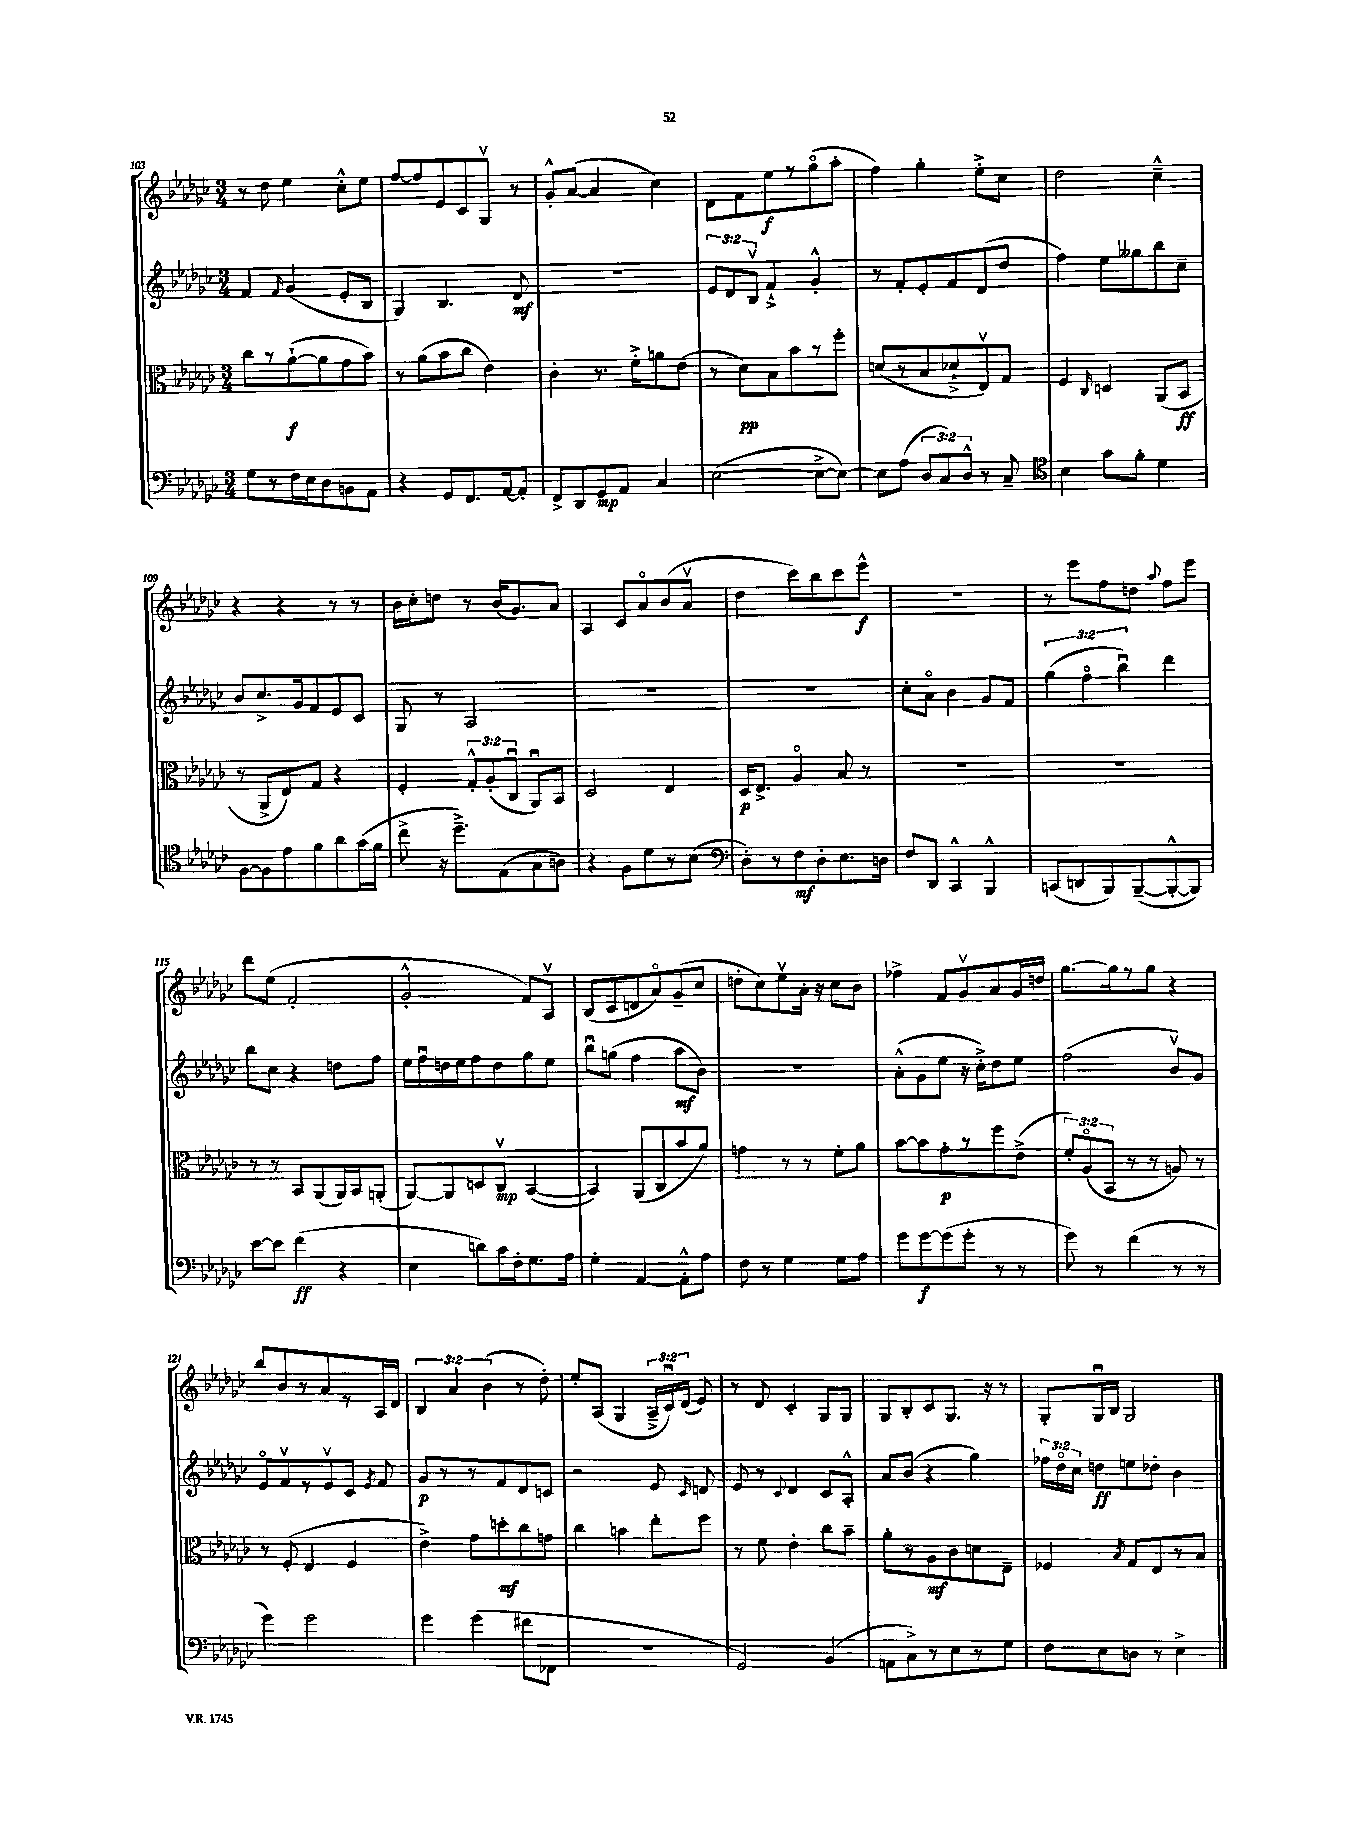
<<
\new StaffGroup <<
\new Staff = "s0" {
    \clef treble \key ges \major \numericTimeSignature \time 3/4 \override Staff.TupletNumber.text = #tuplet-number::calc-fraction-text
    \autoBeamOff r8 des''8 ees''4 ces''8[-.-^ ees''8] |
    f''8[~ f''8 ees'8 ces'8 ges8]\upbow r8 |
    ges'8[-.-^ aes'8]~( aes'4 ces''4) |
    des'8[ f'8 ees''8\f r8 ges''8\flageolet( aes''8]-. |
    f''4) ges''4-. ees''8[-.-> ces''8] |
    des''2 ces''4---^ |
    r4 r4 r8 r8 |
    bes'16[ ces''16-. d''8] r8 bes'16[( ges'8.) aes'8] |
    aes4 ces'8[ aes'8\flageolet bes'8( aes'8]\upbow |
    des''4 ces'''8[) bes''8 ces'''8 ees'''8]-^\f |
    R2. |
    r8 ees'''8[ f''8 d''8] \appoggiatura { aes''8 } f''8[ ees'''8] |
    des'''8[ ees''8]( f'2-. |
    ges'2-.-^ f'8[) aes8]\upbow |
    bes8[( ces'8 d'8 aes'8\flageolet) ges'8--( ces''8] |
    d''8[-. ces''8) ees''8\upbow aes'16]-. r16 ces''8[ bes'8] |
    fes''4-> f'8[ ges'8\upbow aes'8 ges'16 d''16] |
    ges''8.[~ ges''16 r8 ges''8] r4 |
    bes''8[ bes'8 r8 aes'8 r8 aes16 des'16] |
    \tuplet 3/2 { bes4 aes'4 bes'4( } r8 des''8-.) |
    ees''8[-. aes8]( ges4 \tuplet 3/2 { aes16[---> ces'16\downbow) des'16]( } ees'8) |
    r8 des'8 ces'4-. ges8[ ges8] |
    ges8[ bes8-. ces'8 ges8.] r16 r8 |
    ges8[-. ges16\downbow bes16] ges2 \bar "|." |
}
\new Staff = "s1" {
    \clef treble \key ges \major \numericTimeSignature \time 3/4 \override Staff.TupletNumber.text = #tuplet-number::calc-fraction-text
    \autoBeamOff f'4 \grace { f'16 } ges'4( ees'8[-. bes8] |
    ges4) bes4. des'8\mf |
    R2. |
    \tuplet 3/2 { ees'8[ des'8 bes8]\upbow } f'4-!-> ges'4-.-^ |
    r8 f'8[-. ees'8-. f'8 des'8( des''8] |
    f''4) ees''8[ geses''8 bes''8 ces''8]-- |
    bes'8[ ces''8.-> ges'16 f'8 ees'8 ces'8] |
    ges8 r8 aes2 |
    R2. |
    R2. |
    ces''8[-. aes'8]\flageolet bes'4 ges'8[ f'8] |
    \tuplet 3/2 { ges''4( f''4\flageolet bes''4\downbow) } des'''4 |
    bes''8[ ces''8] r4 d''8[ f''8] |
    ees''16[ f''16\downbow d''16 ees''16 f''8 d''8 ges''8 ees''8] |
    bes''8[\downbow g''8]( f''4 aes''8[\mf bes'8]) |
    R2. |
    aes'8[-.-^( ges'8 ees''8] r16 ces''16[-.->) des''8 ees''8] |
    f''2( bes'8[\upbow) ges'8] |
    ees'8[\flageolet f'8\upbow r8 ees'8\upbow ces'8] \acciaccatura { ees'8 } f'8 |
    ges'8[\p r8 r8 f'8 des'8 c'8] |
    r2 ees'8 \grace { ces'16 } d'8 |
    ees'8 r8 \appoggiatura { ces'8 } des'4 ces'8[ aes8]-.-^ |
    aes'8[ bes'8]( r4 ges''4) |
    \tuplet 3/2 { fes''16[ des''16\flageolet ces''16] } d''8[\ff e''8 des''8]-. bes'4 \bar "|." |
}
\new Staff = "s2" {
    \clef alto \key ges \major \numericTimeSignature \time 3/4 \override Staff.TupletNumber.text = #tuplet-number::calc-fraction-text
    \autoBeamOff ces''8[ r8 aes'8~-!\f( aes'8 ges'8 bes'8]) |
    r8 aes'8[( bes'8 ces''8] ees'4) |
    ces'4-. r8. f'16[-.-> a'8 ees'8]( |
    r8 des'8[\pp) bes8 bes'8 r8 f''8]-. |
    d'8[( r8 bes8 des'8-!-> ees8\upbow) ges8] |
    f4 \grace { ces16 } d4 aes,8[( bes,8]\ff |
    r8 aes,8[-> ees8) ges8] r4 |
    f4-. \tuplet 3/2 { ges8[-.-^ aes8-.( ces8]\downbow } aes,8[\downbow) bes,8] |
    des2 ees4 |
    des16[\p ees8.]-> aes4\flageolet bes8 r8 |
    R2. |
    R2. |
    r8 r8 bes,8[ aes,8( aes,16) bes,16 a,8]-.( |
    aes,8[~) aes,8 d8 ces8]\upbow\mp bes,4~( |
    bes,4) aes,8[( ces8 bes'8 aes'8]) |
    g'4 r8 r8 f'8[-. aes'8] |
    bes'8[~ bes'8 ges'8-.\p r8 f''8 ees'8]->( |
    \tuplet 3/2 { f'8[-.) aes8\flageolet( bes,8] } r8 r8 a8) r8 |
    r8 f8-.( ees4 f4 |
    ees'4->) ges'8[ d''8-.\mf ces''8 g'8] |
    ces''4 b'4 ees''8[-. f''8] |
    r8 f'8 ees'4-. ces''8[ bes'8]-- |
    aes'8[-. r8 aes8\mf ces'8 d'8 ees8]-- |
    fes4 \acciaccatura { bes8 } ges8[ ees8 r8 bes8] \bar "|." |
}
\new Staff = "s3" {
    \clef bass \key ges \major \numericTimeSignature \time 3/4 \override Staff.TupletNumber.text = #tuplet-number::calc-fraction-text
    \autoBeamOff ges8[ r8 f16 ees16 des8 b,8 aes,8] |
    r4 ges,8[ f,8. aes,16~ aes,8]-. |
    f,8[-> des,8 ges,8\mp aes,8] ces4 |
    ees2~( ees8[~-> ees8]~) |
    ees8[ aes8]( \tuplet 3/2 { des8[ ces8) des8]-^ } r8 ces8-- |
    \clef tenor bes4 ges'8[ f'8]-. des'4 |
    f8[~ f8 ees'8 f'8 aes'8 ges'16( f'16] |
    ces''8-> r16 des''8.[--->) ees8( ges8 a8]) |
    r4 f8[ des'8 r8 bes8]( |
    \clef bass des8[-.) r8 f8\mf des8-. ees8. d16] |
    f8[ des,8] ces,4-^ bes,,4-^ |
    c,8[( d,8 bes,,8) bes,,8~--( bes,,8~-.-^ bes,,8]) |
    ees'8[~ ees'8] f'4\ff( r4 |
    ees4 d'8[) ces'16 f16-. ges8. aes16] |
    ges4-. aes,4~ aes,8[-.-^ aes8] |
    f8 r8 ges4 ges8[ aes8] |
    ges'8[ ges'8~\f ges'8( ges'8]-. r8 r8 |
    ges'8) r8 f'4( r8 r8 |
    ges'4) ges'2 |
    ges'4 ges'4( fis'8[ fes,8] |
    R2. |
    ges,2) bes,4( |
    a,8[ ces8->) r8 ees8 r8 ges8] |
    f8[ ees8 d8] r8 ees4-> \bar "|." |
}
>>
>>
\layout { \context { \Score currentBarNumber = #103 } }
